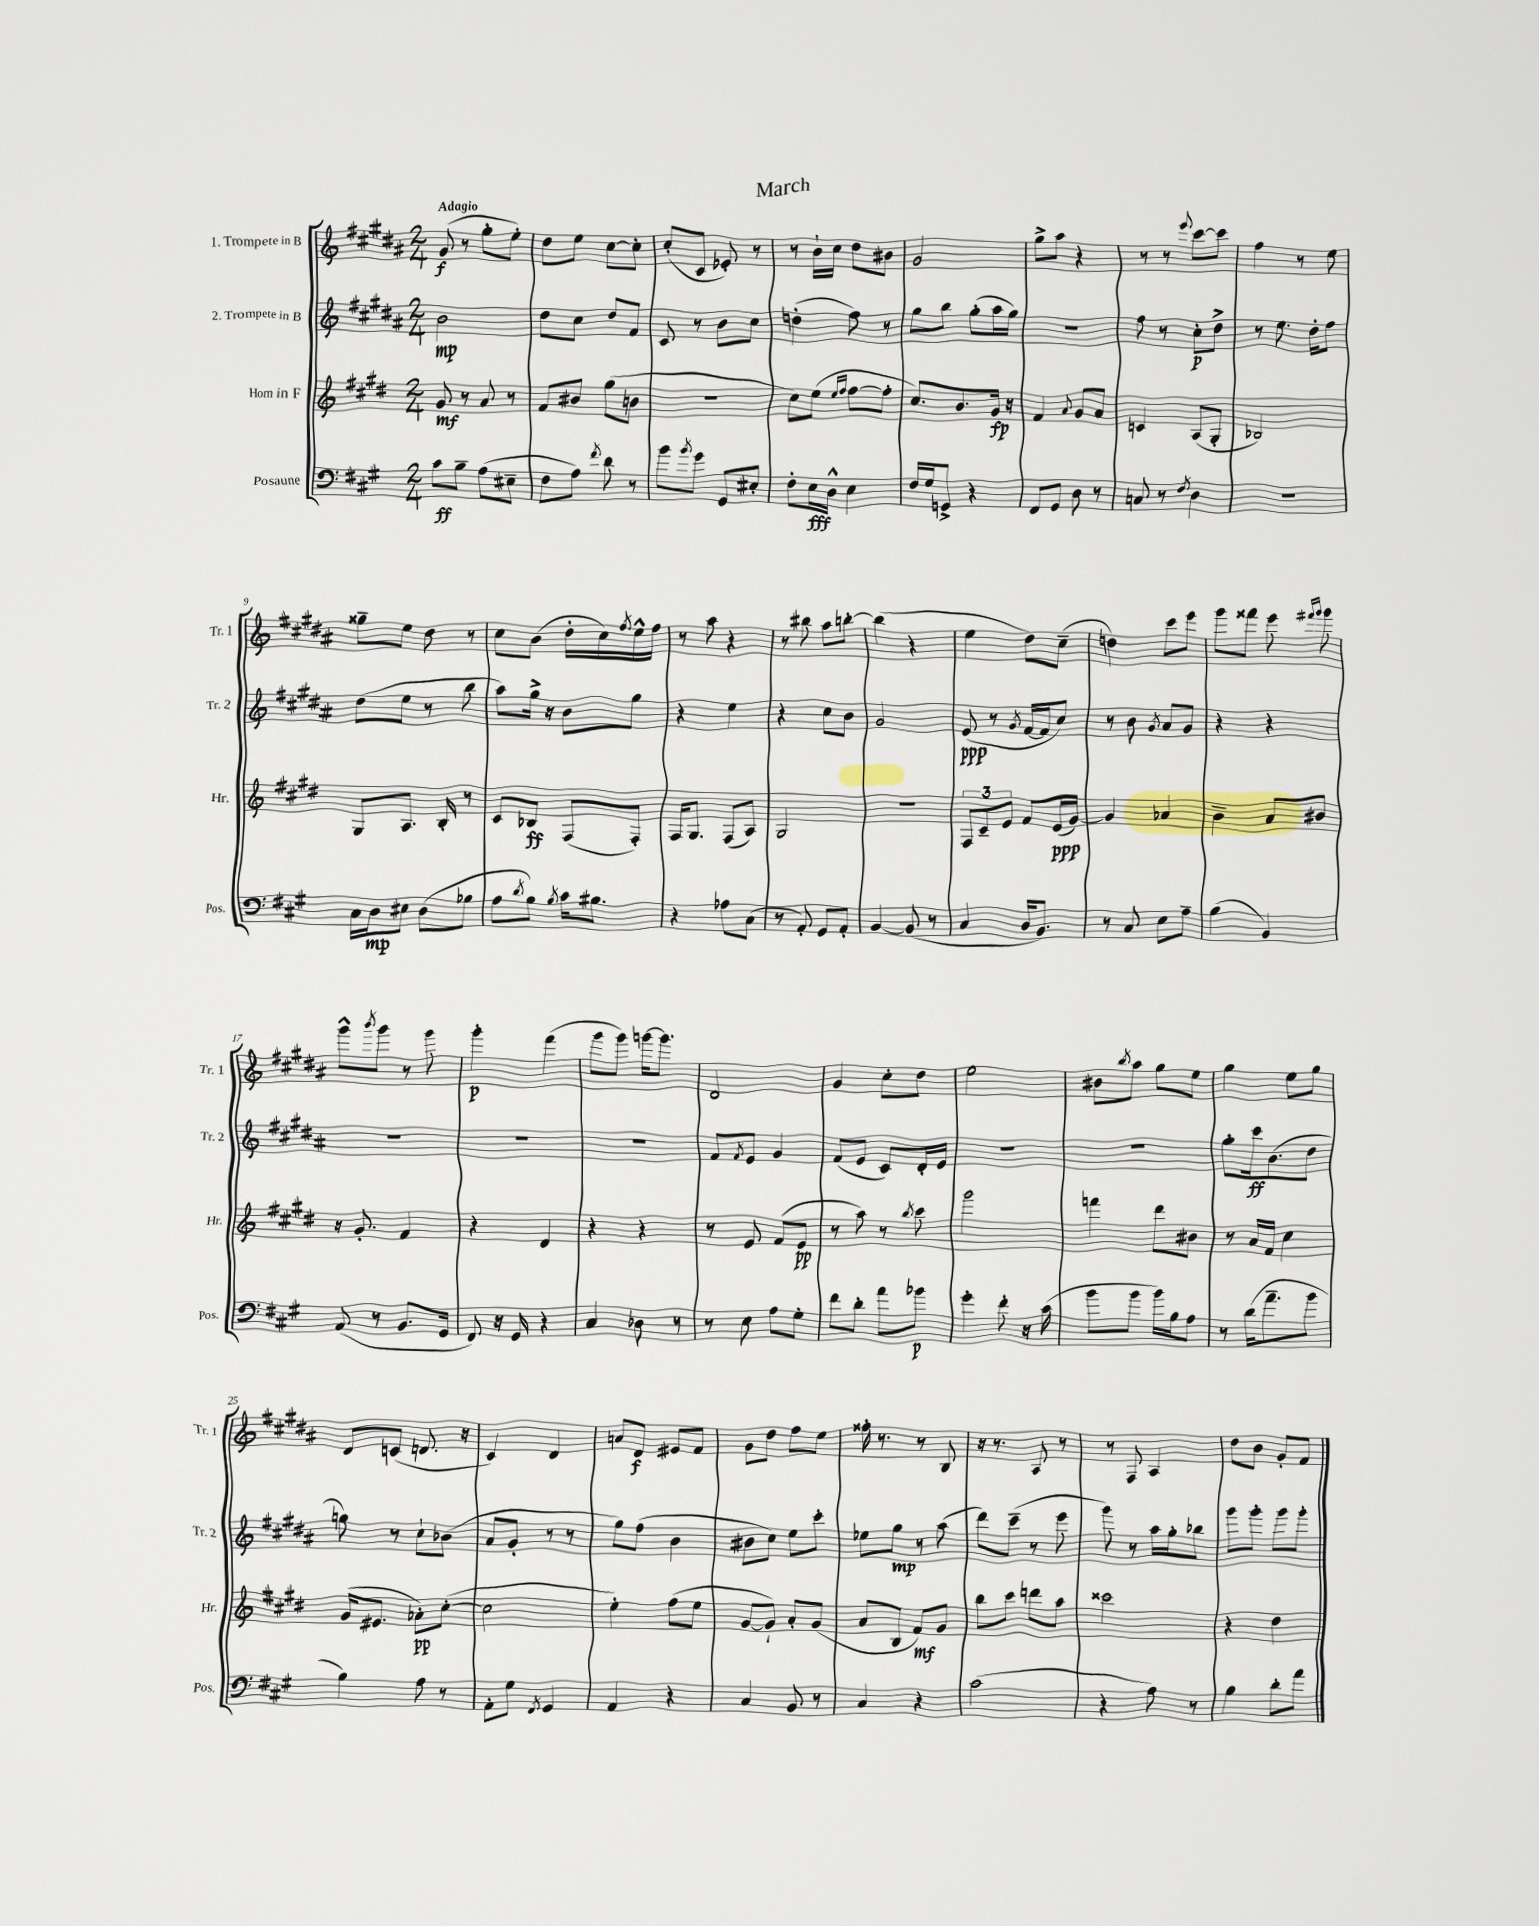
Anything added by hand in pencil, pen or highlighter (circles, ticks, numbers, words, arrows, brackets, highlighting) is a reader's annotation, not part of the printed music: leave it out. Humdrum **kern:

**kern	**kern	**kern	**kern
*staff4	*staff3	*staff2	*staff1
*clefF4	*clefG2	*clefG2	*clefG2
*k[f#c#g#]	*k[f#c#g#d#]	*k[f#c#g#d#a#]	*k[f#c#g#d#a#]
*M2/4	*M2/4	*M2/4	*M2/4
8c#	8g#	2b	(8g#
8B~	8r	.	8r
(8A	8a	.	8gg#'
8E#~	8r	.	8ee')
=	=	=	=
8F#	8f#	8dd#	8dd#
8A)	8b#	8cc#	8ee
8qf#	.	.	.
8d	(8gg#	8dd#	[8cc#
8r	8b	8f#	8cc#']
=	=	=	=
8b	2r	8c#	(8cc#'
8qb	.	.	.
8g#	.	8r	8c#
8GG#	.	8b	8e-')
8E#'	.	8cc#	8r
=	=	=	=
8F#'	8cc#)	(4dd'	8r
16E	(8ee	.	16b`
16D^^	.	.	16cc#
.	16qqee	.	.
.	16qqff#	.	.
4E	[8ff#	8ff#)	8dd#
.	8ff#']	8r	8b#
=	=	=	=
16F#	8.cc#)	8gg#	2g#
16G#	.	.	.
8GG^	.	8bb	.
.	8.b	.	.
4r	.	(8gg#'	.
.	16g#	16aa#	.
.	16r	16gg#)	.
=	=	=	=
8FF#	4f#	2r	8gg#^
8GG#	.	.	8aa#
.	8qqa	.	.
8D	8g#	.	4r
8r	8a	.	.
=	=	=	=
8C	4c	8ff#	8r
8r	.	8r	8r
8qF#	.	.	8qqeee
4D	(8A	8cc#'	[8ccc#
.	8G#'	8dd#^	8ccc#]
=	=	=	=
2r	2B-)	8r	4ff#
.	.	8.ee	.
.	.	.	8r
.	.	16dd#'	.
.	.	8ff#	8ee
=	=	=	=
16C#	8G#	(8dd#	8gg##~
16D	.	.	.
8E#	8.A	8ee	8ee
(8D	.	8r	8dd#
.	16B'	.	.
8B-	8r	8bb	8r
=	=	=	=
8A	8c#	8aa#)	8cc#
8qd	.	.	.
8B)	8B-	16gg#^	(8b
.	.	16r	.
8qB	.	.	.
16c#	(8F#	8b	16dd#'
8.B#	.	.	16cc#)
.	.	.	8qff#
.	8F#')	8gg#	16ee^^
.	.	.	16ff#
=	=	=	=
4r	16F#	4r	8r
.	8.G#	.	.
.	.	.	8aa#
8A-	(8F#	4ee	4r
(8C#	8A)	.	.
=	=	=	=
8r	2G#	4r	8r
8AA')	.	.	8bb#
8GG#	.	8cc#	8aa#
8AA'	.	8b	[8bb'
=	=	=	=
[4BB	2r	2g#	(4bb]
(8BB]	.	.	4r
8r	.	.	.
=	=	=	=
4C#	12F#	(8e	4ee
.	12c#~	.	.
.	.	8r	.
.	12e	.	.
.	.	8qg#	.
16D	8f#	[16f#	8dd#)
8.BB)	.	16f#]	.
.	(16e	8cc#)	(8cc#~
.	[16g#)	.	.
=	=	=	=
8r	4g#]	8r	4dd)
8C#	.	8b	.
.	.	8qg#	.
8E	4a-	8a#	8ccc#
8A~	.	8g#	8eee
=	=	=	=
(4B	4b~	4r	8ggg#
.	.	.	8fff##
4BB)	8a	4r	8eee
.	.	.	16qqfff#
.	.	.	16qqggg#
.	8b#	.	8ggg#
=	=	=	=
(8AA	16r	2r	8ggg#^^
.	8.g#'	.	.
.	.	.	8qbbb
8r	.	.	8ggg#
8.BB	4f#	.	8r
.	.	.	8ggg#
16GG#	.	.	.
=	=	=	=
8FF#)	4r	2r	4ggg#'
16r	.	.	.
16GG#	.	.	.
4r	4d#	.	(4fff#
=	=	=	=
4C#	4r	2r	8ggg#
.	.	.	8ggg#)
8D-	4r	.	[16ggg
.	.	.	8.ggg]
8r	.	.	.
=	=	=	=
8r	8r	8f#	2d#
.	.	8qf#	.
8E	8e	8e	.
8A	(8f#	4g#	.
8G#'	8e	.	.
=	=	=	=
8f#	8r	(8f#	4g#
8d'	8aa)	8e	.
8a	8r	8c#)	8cc#'
.	8qbb	.	.
8b-	8ccc#	16d#'	8dd#
.	.	16e	.
=	=	=	=
4g#'	2ggg#	2r	2ee
8f#'	.	.	.
16r	.	.	.
(16c#	.	.	.
=	=	=	=
8b	4fff	2r	8b#
.	.	.	8qbb
8b	.	.	8aa#
16b)	8ddd#	.	8gg#
16B	.	.	.
8A	8b#	.	8ee
=	=	=	=
8r	8r	8gg#'	4gg#
(16d	16a	16ccc#	.
8.a~	16f#	(8.b	.
.	4cc#	.	8ee
8b	.	8dd#	8gg#
=	=	=	=
4B)	(16g#	8gg)	8d#
.	8.e#	.	.
.	.	8r	(8c
8A	8a-')	8cc#`	8.d
8r	([8cc#'	(8b-	.
.	.	.	16r
=	=	=	=
8AA'	2cc#]	8a#	4c#)
8G#	.	8g#'	.
8qFF#	.	.	.
4GG#	.	8r	4d#
.	.	8r	.
=	=	=	=
4AA	4ee')	8gg#)	8a
.	.	(8ff#	8d#
4r	(8ff#	4b	8e#
.	8ee	.	8f#
=	=	=	=
4C#	[8g#	8b#	8g#
.	8g#`])	8cc#)	8dd#
8BB	8a'	8ee	8ff#
8r	(8g#	8ccc#'	8ee
=	=	=	=
4C#	8a	8ee-	16ff##'
.	.	.	8.r
.	8B	8gg#	.
4r	8f#)	8r	8r
.	8g#	(8aa#	8B
=	=	=	=
(2c#	8bb	8ddd#)	16r
.	.	.	8.r
.	8ccc#	(8ccc#~	.
.	8ddd	8r	8A#
.	8aa	8eee	8r
=	=	=	=
4r	2ccc##	8ggg#)	8r
.	.	8r	8F#
8A)	.	16aa#	4A#
.	.	16gg#'	.
8r	.	8bb-	.
=	=	=	=
4B	4r	8ggg#	8dd#
.	.	8ggg#'	8b
8d'	4dd#	8ggg#	8g#'
8a	.	8ggg#'	8f#
==	==	==	==
*-	*-	*-	*-
